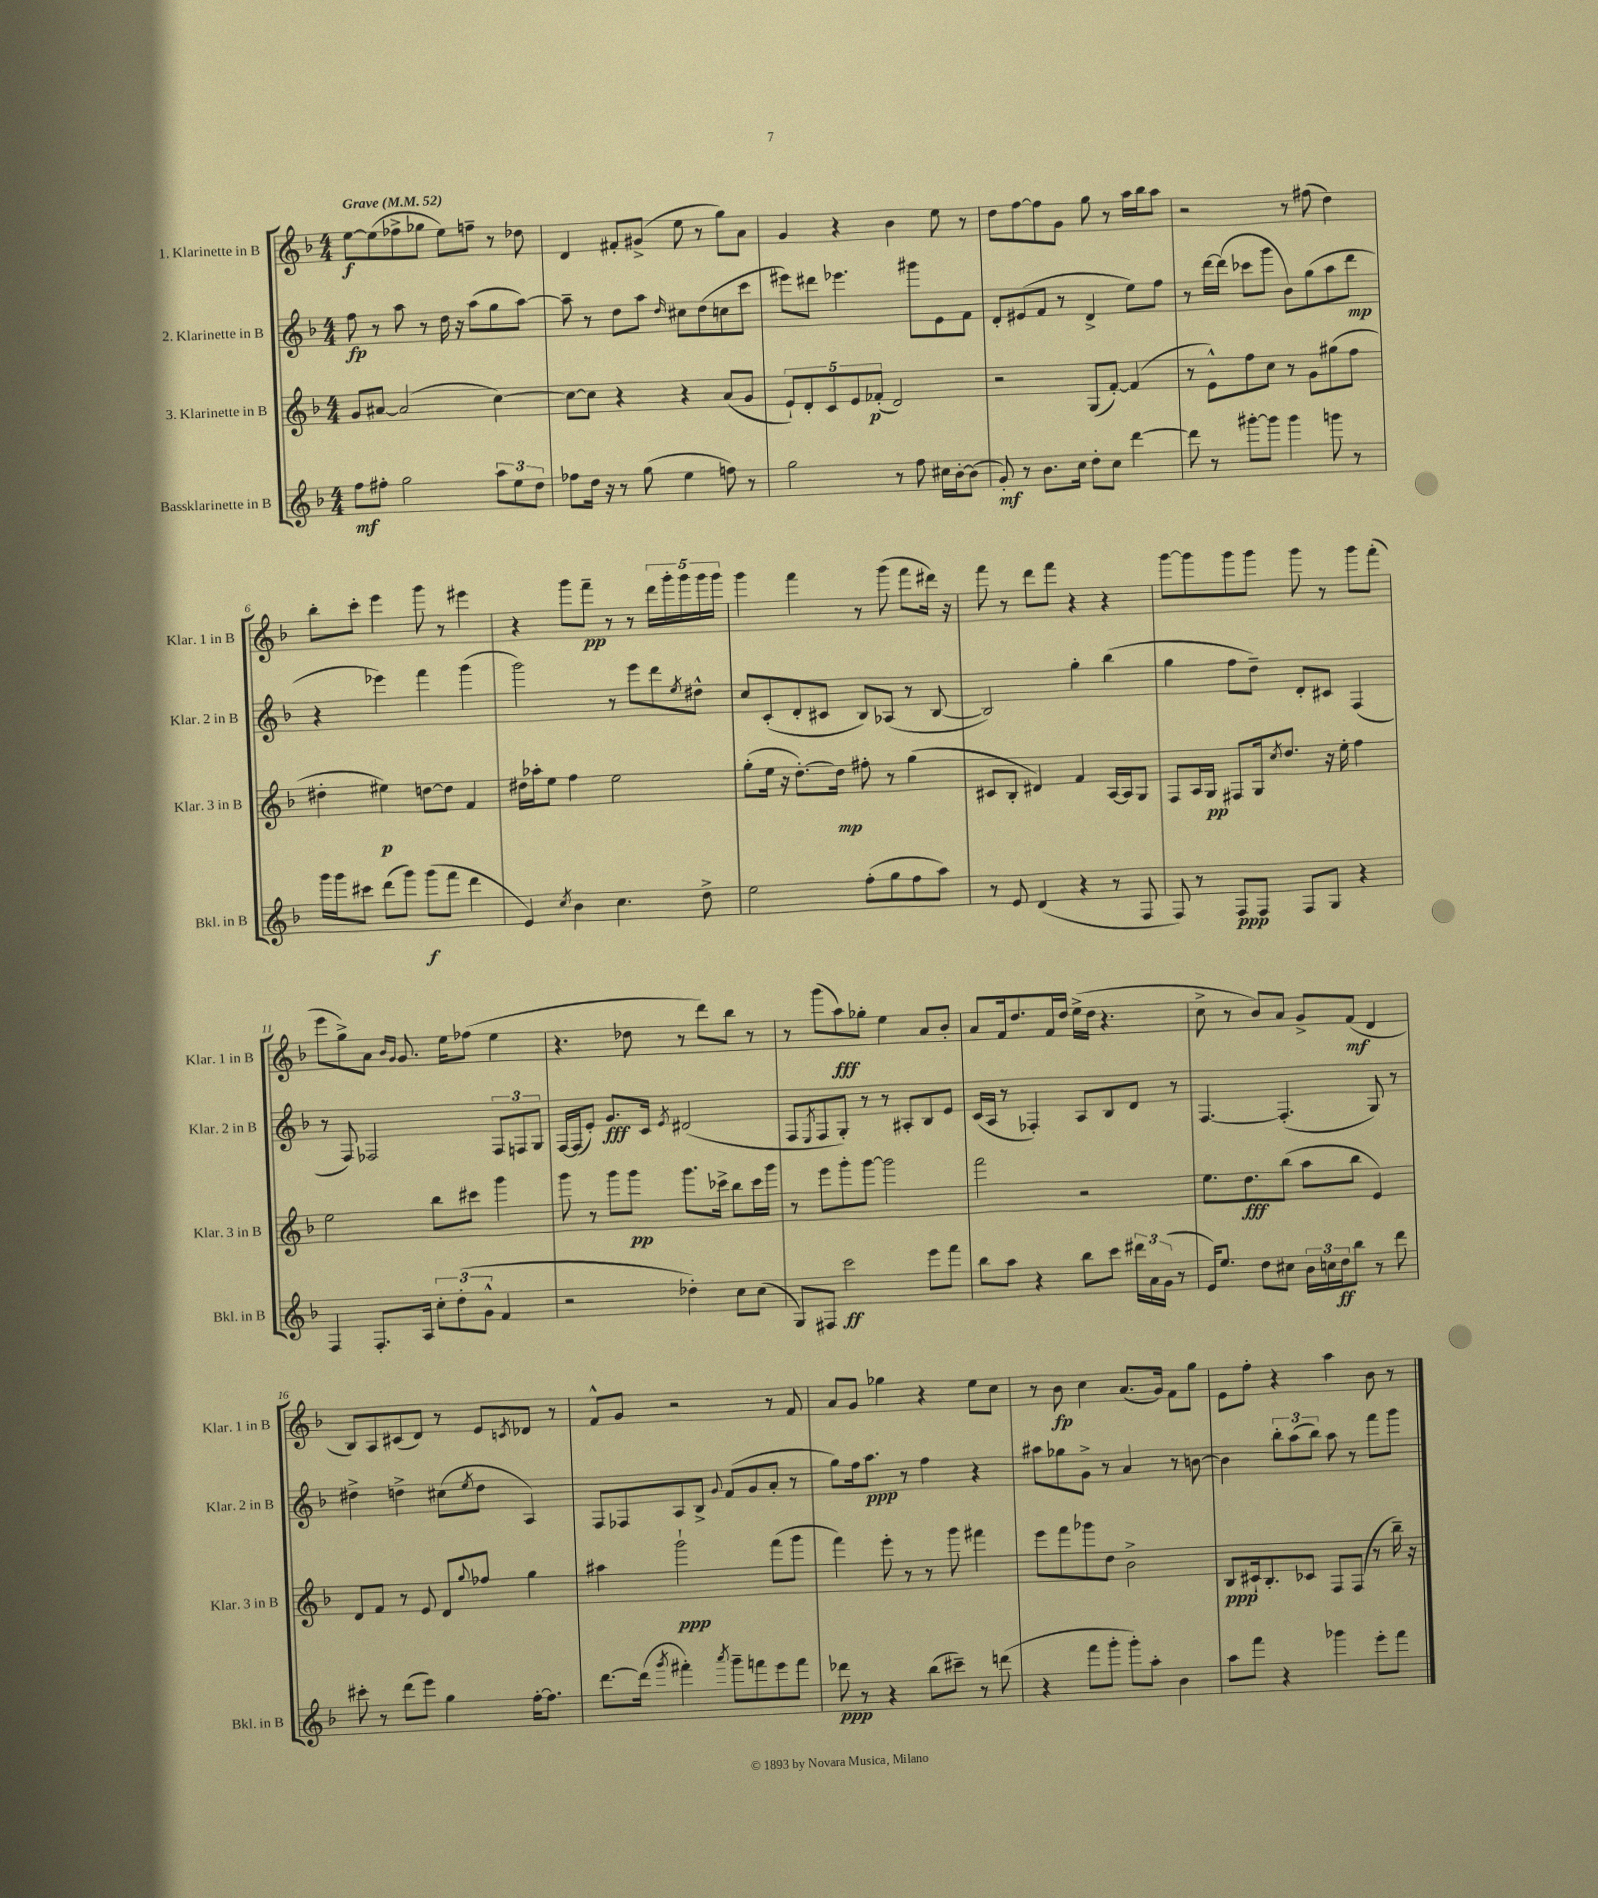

**kern	**kern	**kern	**kern
*staff4	*staff3	*staff2	*staff1
*clefG2	*clefG2	*clefG2	*clefG2
*k[b-]	*k[b-]	*k[b-]	*k[b-]
*M4/4	*M4/4	*M4/4	*M4/4
*MM52	*MM52	*MM52	*MM52
8ff\L	8g/L	8ff\	[8ee\L
8ff#'\J	[8a#/J	8r	(8ee\]
2gg\	(2a#/]	8aa\	8ff-^\
.	.	8r	8gg-\J
.	.	16dd\	8ee\L)
.	.	16r	.
.	.	(8aa\L	8ff~\J
12aa\L	[4cc\)	8gg\	8r
12ee\	.	.	.
.	.	[8aa\J)	8dd-\
12dd\J	.	.	.
=	=	=	=
8ff-\L	8cc\_L	8aa~\]	4d/
16dd\Jk	8cc\]J	8r	.
16r	.	.	.
8r	4r	8dd\L	8f#'/L
(8gg\	.	8aa\J	(8g#^/J
.	.	16qqdd/	.
4ee\	4r	8cc#\L	8ee\
.	.	(8dd\	8r
8ff\)	(8a/L	8cc\	8gg\L)
8r	8g/J	8ccc\J	8a\J
=	=	=	=
2gg\	10e`/L)	8eee#\L)	4g/
.	10d'/	.	.
.	.	8ddd#\J	.
.	10c/	.	.
.	.	4.eee-\	4r
.	10e/	.	.
.	(10f-'/J	.	.
8r	2d/)	.	4b-\
8ff\	.	8ggg#\L	.
16cc#\LL	.	8e\	8ee\
[16b-'\J	.	.	.
(8b-\]J	.	8f\J	8r
=	=	=	=
8g'/)	2r	8d'/L	8dd\L
8r	.	(8e#/	[8ff\
8.b-\L	.	8f/J	8ff\]
.	.	8r	8g\J
16cc\Jk	.	.	.
8dd'\L	(8G/L	4d^/	8gg\
8cc\J	[8f'/J)	.	8r
[4ddd\	(4f/]	8ee\L)	16aa\LL
.	.	.	16bb-\J
.	.	8ff\J	8aa\J
=	=	=	=
8ddd\]	8r	8r	2r
8r	8e^^\L)	[16ddd\LL	.
.	.	(16ddd\]JJ	.
[8ggg#'\L	8ff\	8ccc-\L	.
8ggg#\]J	8cc\J	8ggg\J	.
4ggg#\	8r	8b-\L)	8r
.	8g\L	(8gg\	(8ff#\
8ggg\	(8gg#\	8aa\	4dd\)
8r	8ff\J	8ddd\J	.
=	=	=	=
16ggg\LL	4dd#'\	4r	8bb-'\L
16ggg\J	.	.	.
8ccc#\J	.	.	8ccc'\J
(8ddd\L	4ee#\)	4eee-\)	4eee\
8ggg\J)	.	.	.
(8ggg\L	[8dd\L	4fff\	8ggg\
8fff\J	8dd\]J	.	8r
4ddd\	4f/	(4ggg\	4eee#\
=	=	=	=
4e/)	16dd#\LL	2ggg\)	4r
.	16aa-'\J	.	.
.	8ee\J	.	.
8qcc/	.	.	.
4b-\	4ff\	.	8ggg\L
.	.	.	8fff~\J
4.cc\	2ee\	8r	8r
.	.	8eee\L	8r
.	.	8ddd\	20ddd\LL
.	.	.	20ggg'\
.	.	.	20ggg\
.	.	8qee/	.
8dd^\	.	8dd#^^\J	.
.	.	.	20ggg\
.	.	.	20ggg\JJ
=	=	=	=
2ee\	(8gg'\L	8cc/L	4ggg\
.	16ee\Jk	(8c'/	.
.	16r	.	.
.	[8.dd'\L)	8d'/	4fff\
.	.	8c#/J	.
.	16dd\]Jk	.	.
(8ff'\L	8ff#'\	8B-/L)	8r
8gg\	8r	(8A-/J	(8ggg\
8ff\	(4gg\	8r	8fff\L
8aa\J)	.	[8B-/	16ddd#\Jk)
.	.	.	16r
=	=	=	=
8r	8c#/L	2B-/])	8fff\
8e/	8B-'/J	.	8r
(4d/	4d#/)	.	8ddd\L
.	.	.	8fff\J
4r	4f/	4gg'\	4r
8r	[16A/LL	(4bb-\	4r
.	16A/]J	.	.
8F/	8G/J	.	.
=	=	=	=
8F/)	8F/L	4gg\	[8ggg\L
8r	16A/L	.	8ggg\]
.	16G/JJ	.	.
8F/L	8F#/L	8ff\L	8ggg\
8F/J	16G/k	8dd~\J)	8ggg\J
.	8qcc/	.	.
.	8.dd/J	.	.
8F/L	.	8d'/L	8ggg\
8G/J	16r	8c#/J	8r
.	16ee'\	.	.
4r	4ff\	(4F/	8ggg\L
.	.	.	(8fff'\J
=	=	=	=
4F/	2ee\	8r	8eee\L
.	.	8F/)	8gg^\)
8.F'/L	.	2F-/	8a\J
.	.	.	16qqb-/LL
.	.	.	16qqg/JJ
.	.	.	8.g/
16A/Jk	.	.	.
12cc'\L	8bb-\L	.	.
.	.	.	16ee\LK
(12dd'\	.	.	.
.	8ccc#\J	.	(8ff-\J
12g^^\J	.	.	.
4f/	4ggg\	12F-/L	4ee\
.	.	12F/	.
.	.	12G/J	.
=	=	=	=
2r	8ggg\	[16F/LL	4.r
.	.	(16F/]J	.
.	8r	8e'/J)	.
.	8ggg\L	8.g/L	.
.	8ggg\J	.	8dd-\
.	.	16c/Jk	.
.	.	8qe/	.
4dd-'\)	8.ggg\L	(2d#/	8r
.	.	.	8ddd\L)
.	16ccc-^\Jk	.	.
8cc\L	8bb-\L	.	8bb-\J
(8cc\J	16ccc-\L	.	8r
.	16ggg\JJ	.	.
=	=	=	=
8G/L)	8r	8F/L	8r
.	.	8qE/	.
8F#/J	8eee\L	8F/	(8ggg\L
2ccc\	8ggg'\	8G'/J)	8aa\)
.	[8ggg\J	8r	8gg-'\J
.	2ggg\]	8r	4ee\
.	.	8A#'/L	.
8eee\L	.	8B-/	8a/L
8fff\J	.	8e/J	8b-'/J
=	=	=	=
8bb-\L	2fff\	(16c/LL	8a/L
.	.	16A/JJ	.
8aa\J	.	8r	16f/k
.	.	.	8.dd/
4r	.	4F-'/)	.
.	.	.	16f/L
.	.	.	16dd/JJ
8bb-\L	2r	8A/L	(16ee^\LL
.	.	.	16dd\JJ
8ccc\J	.	8B-/	4.r
24ddd#\LL	.	8d/J	.
24a\	.	.	.
(24g\JJ	.	.	.
8r	.	8r	.
=	=	=	=
16e/LK)	8.ee\L	[4.F/	8cc^\
8.ee/J	.	.	.
.	.	.	8r
.	8.dd\	.	.
8dd\L	.	.	8b-/L)
8cc#\J	(8bb-\J	(4.F'/]	8a/J
24b-\LL	8aa\L	.	8g^/L
24cc\	.	.	.
24dd\J	.	.	.
8bb-\J	8bb-\J	.	(8f/J
8r	4e/)	8G/)	4d/
8ddd\	.	8r	.
=	=	=	=
8ccc#'\	8d/L	4dd#^\	8B-/L)
8r	8f/J	.	8A/
(8ddd\L	8r	4dd^\	(8c#/
8eee\J)	8e/	.	8d/J)
4gg\	8d/L	(8cc#\L	8r
.	8qqgg/	8qee/	.
.	8ff-/J	8dd\J	8e/L
.	.	.	8qc/
[16ff'\LK	4gg\	4A/)	8d-/J
8.ff\]J	.	.	.
.	.	.	8r
=	=	=	=
[8.ddd\L	4aa#\	8F/L	8f^^/L
.	.	8F-/	8g/J
(16ddd\]Jk	.	.	.
8qggg/	.	.	.
4fff#'\)	2ggg`\	8A/	2r
.	.	8B-^/J	.
8qaaa/	.	8qqg/	.
8ggg~\L	.	(8f/L	.
8fff\	.	8g/	.
8eee\	(8fff\L	8a'/J	8r
8fff\J	8ggg\J	8r	8f/
=	=	=	=
8ddd-\	4fff\)	8gg\L)	8a/L
8r	.	16ff\k	8g/J
.	.	8.aa\J	.
4r	8eee'\	.	4gg-\
.	8r	8r	.
(8bb-\L	8r	4ff\	4r
8ccc#~\J)	8ggg\	.	.
8r	4fff#\	4r	8ee\L
(8ddd\	.	.	8cc\J
=	=	=	=
4r	8eee\L	8aa#\L	8r
.	8fff\	8gg-\	8b-\
8fff\L	8ggg-\	8g^\J	4cc\
8ggg'\J	8dd\J	8r	.
8ggg'\L)	2b-^\	4a/	(8.a/L
8aa'\J	.	.	.
.	.	.	16g/Jk)
4b-\	.	8r	8f\L
.	.	[8b\	8gg\J
=	=	=	=
8aa\L	8B-/L	4b\]	8e\L
8fff\J	16c#`/k	.	8ff'\J
.	8.B-'/	.	.
4r	.	12bb-'\L	4r
.	.	(12aa\	.
.	8c-/J	.	.
.	.	12bb-\J)	.
4ggg-\	8F/L	8aa\	4aa\
.	(8F/J	8r	.
8eee'\L	8r	8fff\L	8b-\
8fff\J	16bb-~\)	8ggg\J	8r
.	16r	.	.
==	==	==	==
*-	*-	*-	*-
